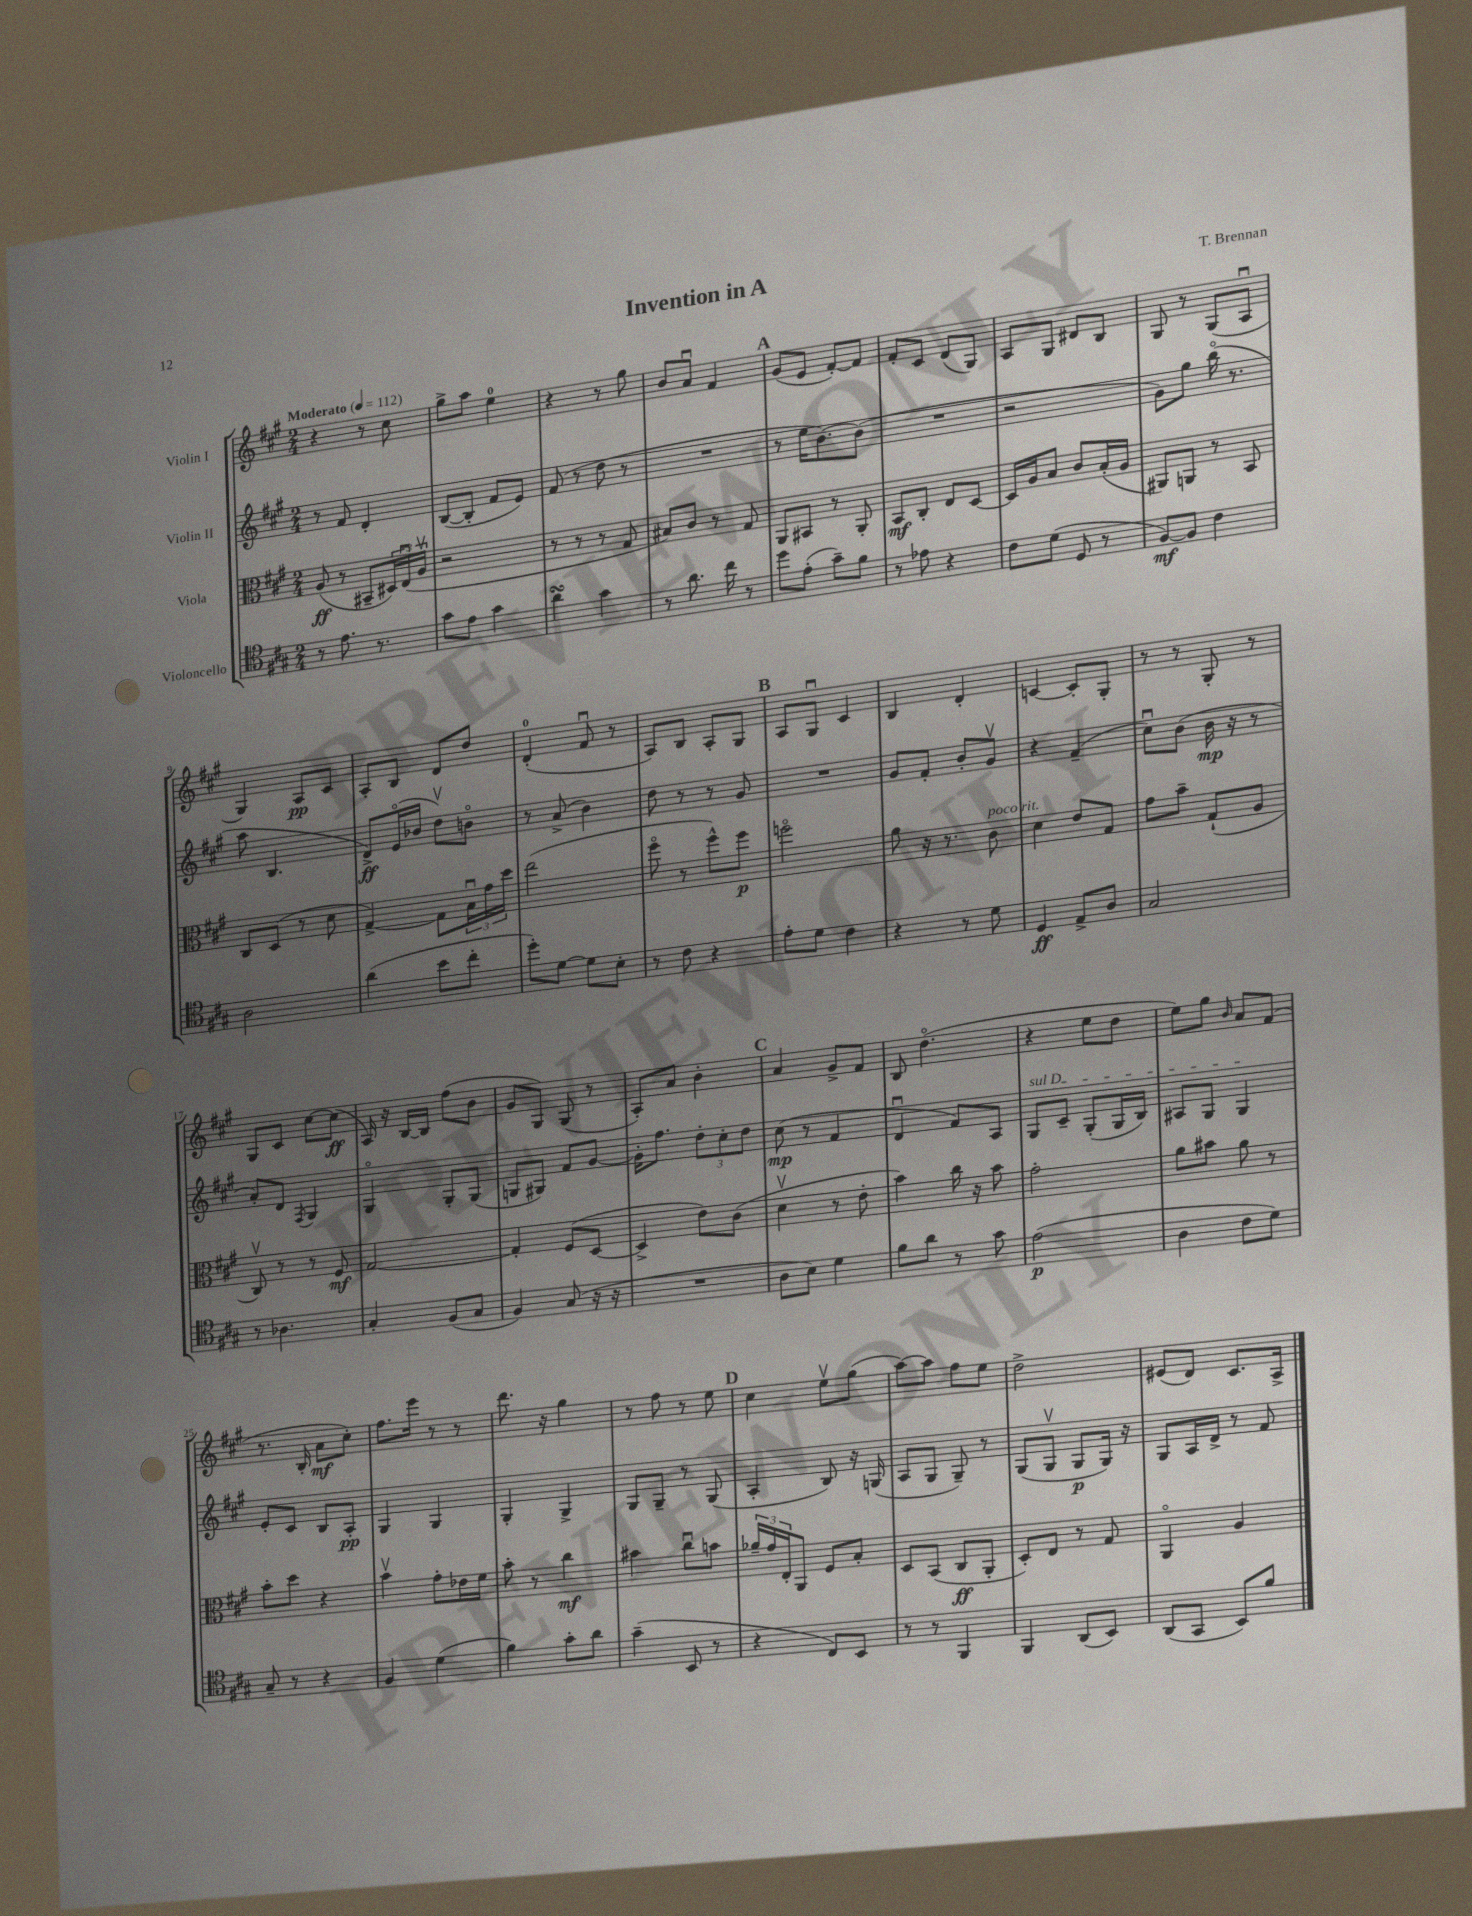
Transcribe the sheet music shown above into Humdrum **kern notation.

**kern	**kern	**kern	**kern
*staff4	*staff3	*staff2	*staff1
*clefC4	*clefC3	*clefG2	*clefG2
*k[f#c#g#]	*k[f#c#g#]	*k[f#c#g#]	*k[f#c#g#]
*M2/4	*M2/4	*M2/4	*M2/4
*MM112	*MM112	*MM112	*MM112
8r	(8A	8r	4r
8.e	8r	8f#	.
.	8BB#~	4d'	8r
8.r	.	.	.
.	24D#)	.	8cc#
.	(24Eu	.	.
.	24Av	.	.
=	=	=	=
8g#	2r	([8B	8gg#^
8e	.	8B']	8aa
4g#	.	8f#	4ee
.	.	8e)	.
=	=	=	=
4a	8r	(8f#	4r
.	8r	8r	.
4g#	8r	8dd	8r
.	8G#	8r	8gg#
=	=	=	=
8r	8B#)	2r	8b
8.a	8c#	.	8au
.	8r	.	4f#
16cc#	.	.	.
8r	8G#	.	.
=	=	=	=
8dd	8AA	8r	(8g#
(8e'	8BB#	16ee	8e
.	.	[8.b)	.
8g#~)	8r	.	[8f#')
8f#	8AA'	(8b]	8f#]
=	=	=	=
8r	8BB	2r	8f#'
8e-	8C#'	.	8c#
4r	8E	.	(8d
.	[8D	.	8G#)
=	=	=	=
8c#	16D]	2r	8A
.	16A	.	.
(8d	8B	.	8G#
8D	8c#	.	8d#
8r	(16B'	.	8B
.	16A	.	.
=	=	=	=
[8F#)	8AA#)	8g#)	8G#
8F#]	8AA	8gg#	8r
4c#	8r	(16bbo	(8G#
.	.	8.r	.
.	8BB	.	8Au
=	=	=	=
2A	8C#	8aa	4G#)
.	(8D	4.B	.
.	8r	.	8A
.	8d	.	8c#
=	=	=	=
(4a	[4G#^)	8d^)	8A'
.	.	(16eo	8B
.	.	16b-	.
8b	8G#]	8ddv)	8d
8cc#'	24Bu	8bo	8dd
.	24g#	.	.
.	24dd	.	.
=	=	=	=
8dd')	(2ee	8r	(4d'
[8d	.	(8a^	.
8d]	.	4b)	8f#u
8B'	.	.	8r
=	=	=	=
8r	8ff#o	8dd	8A)
8c#	8r	8r	8B
4r	8ff#^^)	8r	8A'
.	8ff#	8g#	8G#
=	=	=	=
8e'	2ffo	2r	8A
8d	.	.	8G#u
4c#	.	.	4c#
=	=	=	=
4r	8a	8g#	4B
.	16r	8f#'	.
.	8.r	.	.
8r	.	8b'	4d'
8d	8c#	8g#v	.
=	=	=	=
4D	4d	4r	[4c
8E^	8e	(4f#~	8c']
8A	8G#	.	8G#'
=	=	=	=
2G#	8g#	8cc#u)	8r
.	8b~	(8b	8r
.	(8G#`	16b	8G#'
.	.	16r	.
.	8A	8r	8r
=	=	=	=
8r	8C#v)	8a')	8G#
4.A-	8r	8d	8c#
.	.	8qF#	.
.	8r	4G#	[8cc#
.	8F#	.	(8cc#]
=	=	=	=
4G#'	[2G#	4G#o	16A)
.	.	.	16r
.	.	.	[16B
.	.	.	16B]
(8F#	.	8G#'	(8ff#
8G#	.	(8G#	8b
=	=	=	=
4F#)	4G#']	8G	8g#
.	.	8G#)	8G#)
(8G#	(8F#	8f#	(8G#
16r	[8D	[8g#	8r
16r	.	.	.
=	=	=	=
2r	4D^]	16g#']	8A')
.	.	8.ff#	.
.	.	.	8a
.	8e)	12dd'	4b'
.	.	12cc#'	.
.	(8c#	.	.
.	.	12dd	.
=	=	=	=
8A	4dv	(8cc#	4a
8B)	.	8r	.
4d	8r	4f#	8g#^
.	8e'	.	8f#
=	=	=	=
8f#	4b)	4du	8B
8a	.	.	(4.ddo
8r	16cc#	8f#)	.
.	16r	.	.
8g#	8b	8A	.
=	=	=	=
(2e	2g#'	8G#	4r
.	.	8c#~	.
.	.	(8G#'	8ee
.	.	16G#	8dd
.	.	16B)	.
=	=	=	=
4A	8a	8A#	8ee)
.	8b#	8G#	8gg#
.	.	.	16qqb
8c#	8a	4G#	8a
8d)	8r	.	(8f#
=	=	=	=
8G#~	8b'	8e'	8.r
8r	8dd	8c#	.
.	.	.	16B'
4r	4r	8B	8a
.	.	8A'	8cc#')
=	=	=	=
4F#	4bv	4G#	8.ff#
.	.	.	16eee
(4d	8g#'	4G#	8r
.	16e-	.	8r
.	16f#	.	.
=	=	=	=
4f#)	8b'	4G#'	8.ddd
.	8r	.	.
.	.	.	16r
8g#'	4cc#	4G#^	4gg#
8a	.	.	.
=	=	=	=
(4g#~	4b#	8G#	8r
.	.	8G#~	8ff#
8BB	8cc#u	8r	8r
8r	8b	(8G#	8ee
=	=	=	=
4r	24a-~	4A'	4cc#
.	24g#	.	.
.	24E'	.	.
.	8AA	.	.
8C#)	8F#	8B)	8eev
8BB	8B'	16r	(8gg#
.	.	(16G	.
=	=	=	=
8r	8D	8A	[8aa)
8r	(8BB	8G#	8aa]
4FF#	8C#	8G#~)	8ff#
.	8AA'	8r	8ee
=	=	=	=
4FF#	8D')	(8G#	2dd^
.	8E	8G#v	.
(8AA	8r	8G#	.
8BB)	8G#	16G#)	.
.	.	16r	.
=	=	=	=
(8AA	4AAo	8G#	(8e#
8GG#	.	16A	8d)
.	.	16d^	.
8BB)	4A	8r	8.c#
8f#	.	8f#	.
.	.	.	16A^
==	==	==	==
*-	*-	*-	*-
